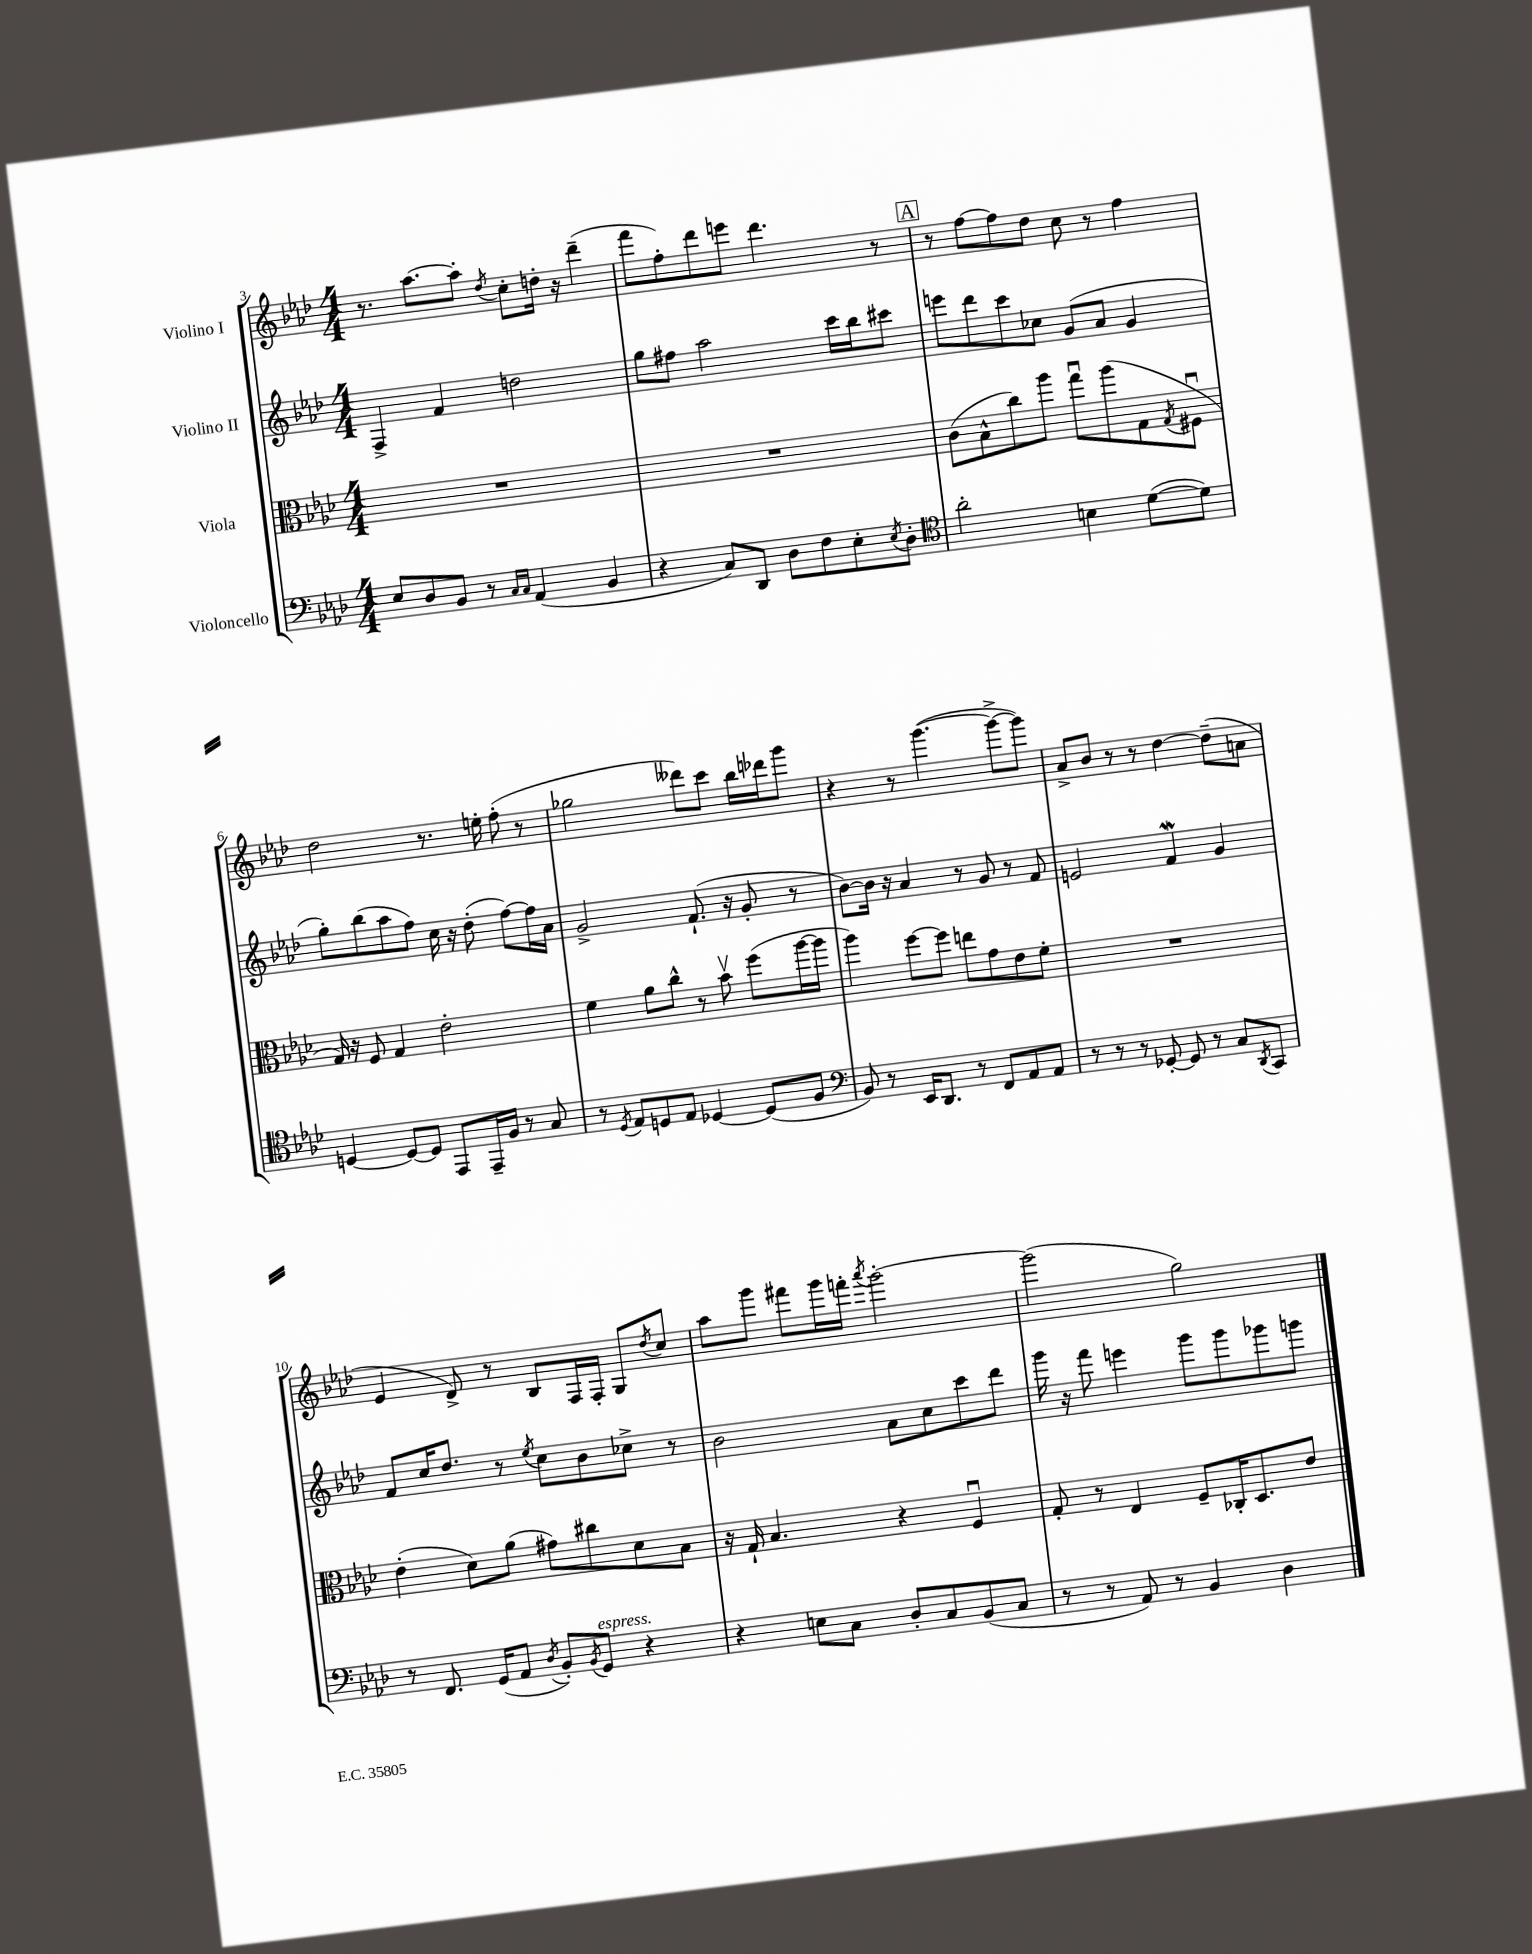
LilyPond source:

<<
\new StaffGroup <<
\new Staff = "s0" \with { instrumentName = "Violino I" } {
    \clef treble \key aes \major \numericTimeSignature \time 4/4
    r8. aes''8.~ aes''8-. \acciaccatura { des''8 } c''8-. d''16-. r16 des'''4--( |
    f'''8 f''8-.) des'''8 e'''8 des'''4. r8 |
    \mark \markup { \box "A" } r8 f''8~ f''8 des''8 c''8 r8 f''4 |
    des''2 r8. e''16-. f''8-.( r8 |
    ges''2 deses'''8) c'''8 bes''16 des'''16 g'''8 |
    r4 r8 g'''4.~( g'''8~-> g'''8) |
    aes'8-> bes'8 r8 r8 des''4~ des''8--( a'8 |
    ees'4 des'8->) r8 bes8 f16 f16-. g8 \acciaccatura { des''8 } c''8 |
    aes''8 g'''8 fis'''8 g'''16 f'''16-. \acciaccatura { aes'''8 } g'''2~-. |
    g'''2( g''2) \bar "|." |
}
\new Staff = "s1" \with { instrumentName = "Violino II" } {
    \clef treble \key aes \major \numericTimeSignature \time 4/4
    f4-> f'4 d''2 |
    g''8 fis''8 aes''2 c'''16 bes''16 cis'''8 |
    \mark \markup { \box "A" } e'''8 des'''8 c'''8 ces''8 g'8( aes'8 g'4 |
    g''8-.) bes''8( aes''8 f''8) c''16 r16 des''8-.( f''8~) f''16 aes'16 |
    g'2-> f'8.-!( r16 g'8-. r8 |
    bes'8~) bes'16 r16 aes'4 r8 g'8 r8 f'8 |
    e'2 f'4\mordent g'4 |
    f'8 c''16 des''8. r8 \acciaccatura { ees''8 } c''8 bes'8 ces''8-> r8 |
    bes'2 aes'8 c''8 c'''8 des'''8 |
    g'''16 r16 f'''8 e'''4 g'''8 g'''8 ges'''8 g'''8 \bar "|." |
}
\new Staff = "s2" \with { instrumentName = "Viola" } {
    \clef alto \key aes \major \numericTimeSignature \time 4/4
    R1 |
    R1 |
    \mark \markup { \box "A" } c'8( bes8-^ c''8) aes''8 g''8\downbow aes''8( g8 \acciaccatura { g8 } fis8\downbow |
    g16) r16 f8 g4 ees'2-. |
    f'4 aes'8 c''8-^ r8 bes'8\upbow f''8( aes''16~ aes''16 |
    aes''4) f''8~ f''8 e''8 g'8 ees'8 f'8-. |
    R1 |
    ees'4-.( des'8) aes'8( gis'8) cis''8 des'8 bes8 |
    r16 g16-! bes4. r4 f4\downbow |
    g8-. r8 ees4 f8-- ces16-. des8. ees'8 \bar "|." |
}
\new Staff = "s3" \with { instrumentName = "Violoncello" } {
    \clef bass \key aes \major \numericTimeSignature \time 4/4
    ees8 des8 bes,8 r8 \grace { c16 c16 } aes,4( bes,4 |
    r4 c8) des,8 des8 f8 ees8-. \acciaccatura { ees8 } des8-. |
    \mark \markup { \box "A" } \clef tenor aes'2-. b4 des'8~( des'8) |
    d4~ d8~ d8 ees,8 ees,16-- f16 r8 g8 |
    r8 \acciaccatura { des8 } ees8 d8 ees8 des4~ des8( f8 |
    \clef bass bes,8) r8 ees,16 des,8. r8 f,8 aes,8 aes,8 |
    r8 r8 r8 ges,8~-. ges,8 r8 c8 \acciaccatura { des,8 } c,8 |
    r8 f,8. g,16( aes,8 \acciaccatura { des8 } bes,8-.) \acciaccatura { bes,8 } g,8^\markup { \italic "espress." } r4 |
    r4 e8 c8 des8-. c8 bes,8( c8 |
    r8 r8 aes,8) r8 bes,4 des4 \bar "|." |
}
>>
>>
\layout { \context { \Score currentBarNumber = #3 } }
